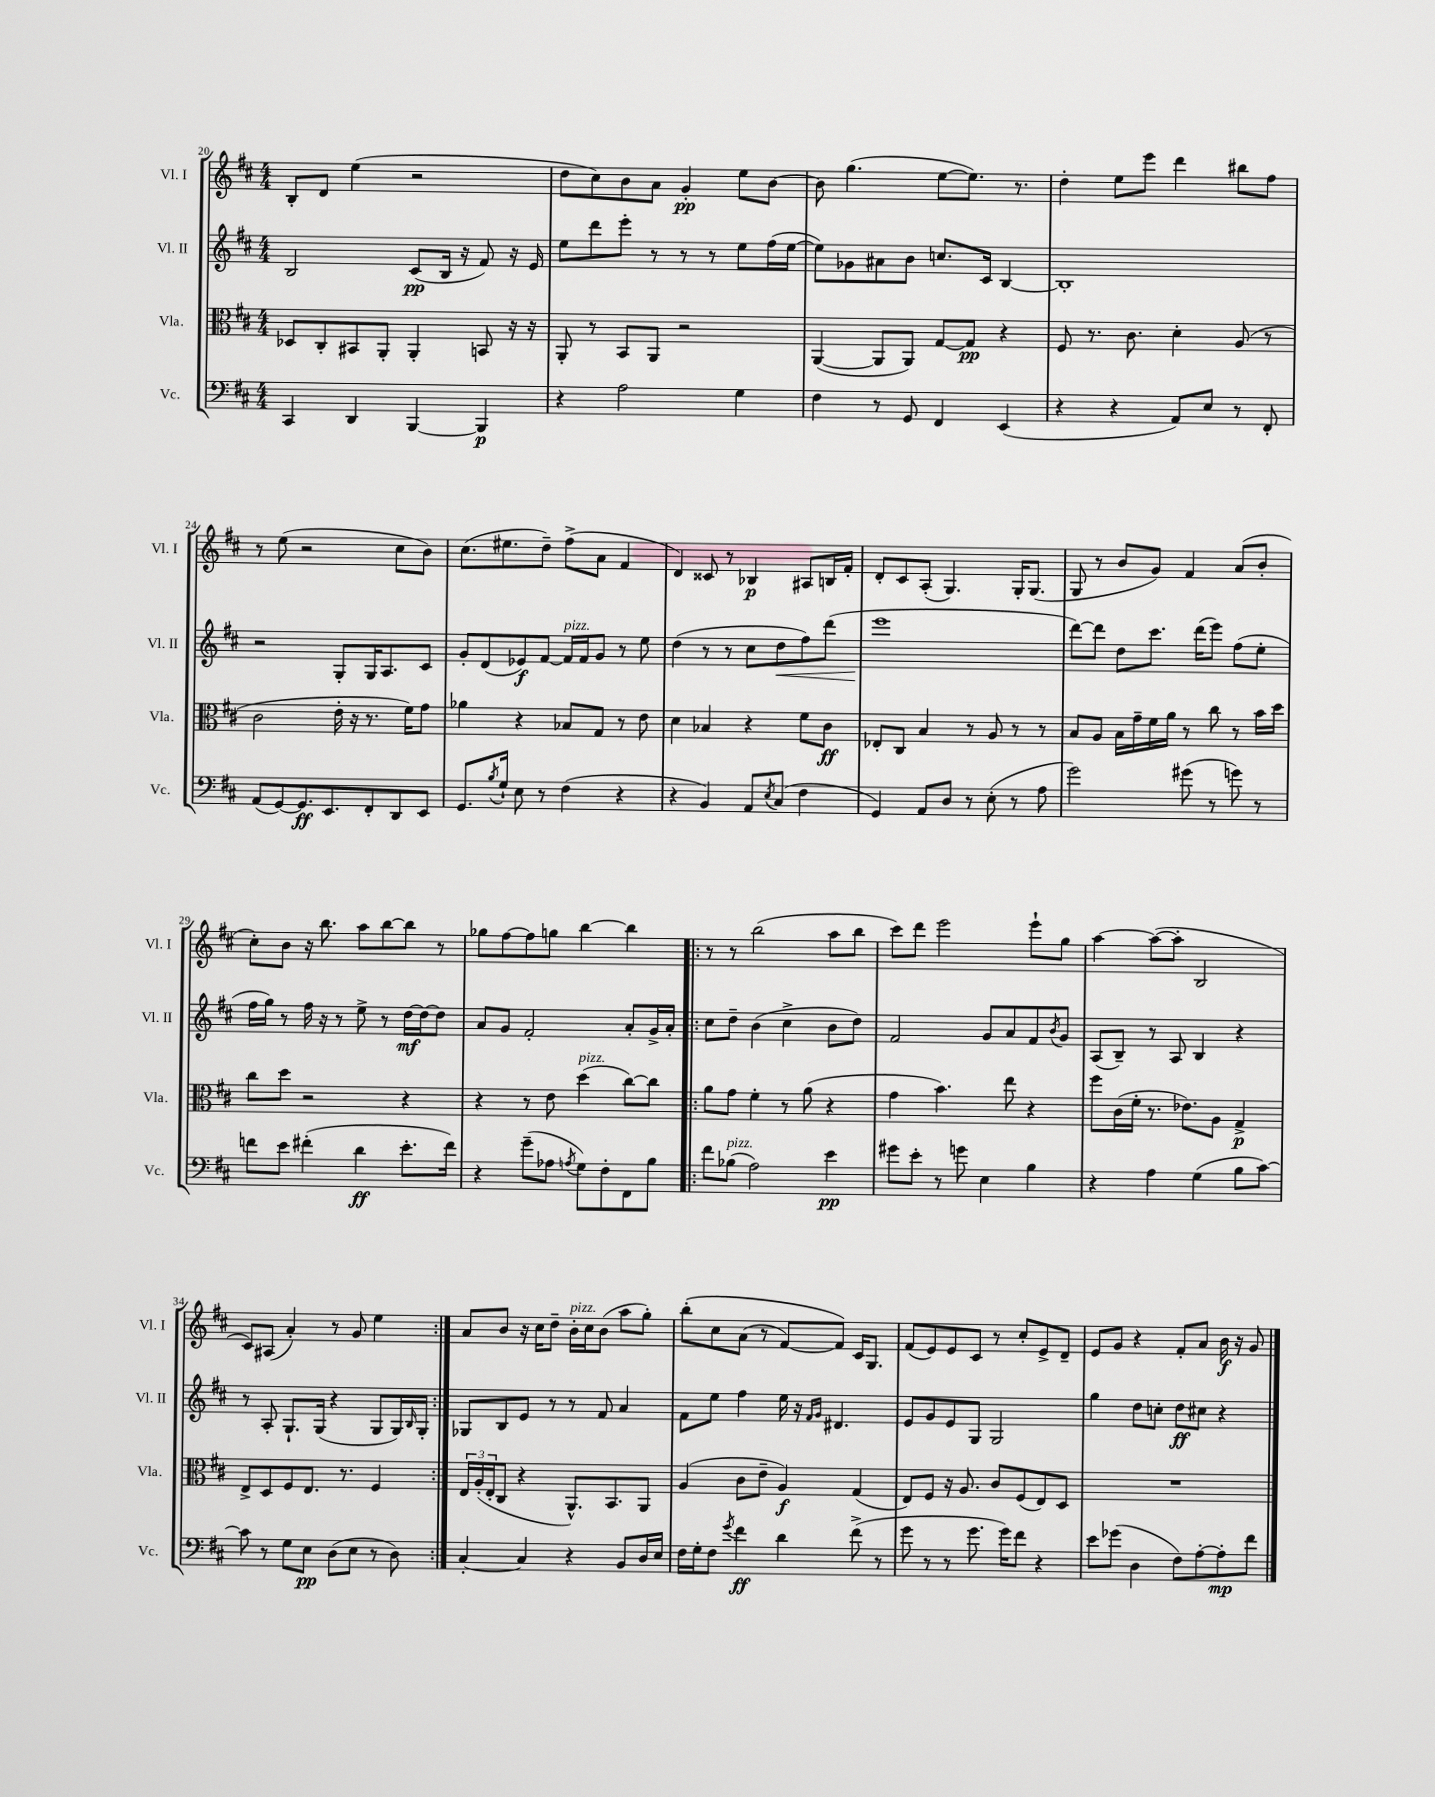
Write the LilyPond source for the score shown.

<<
\new StaffGroup <<
\new Staff = "s0" \with { instrumentName = "Vl. I" shortInstrumentName = "Vl. I" } {
    \clef treble \key d \major \numericTimeSignature \time 4/4
    b8-. d'8 e''4( r2 |
    d''8 cis''8) b'8 a'8 g'4-.\pp e''8 b'8~ |
    b'8 g''4.( e''8~ e''8.) r8. |
    d''4-. e''8 e'''8 d'''4 bis''8 fis''8 |
    r8 e''8( r2 cis''8 b'8) |
    cis''8.( eis''8. d''8--) fis''8->( a'8 fis'4 |
    d'4) cisis'8 r8 bes4\p ais8 b16 fis'16-. |
    d'8-. cis'8 a8-.( g4.) g16-. g8.( |
    g8 r8 b'8 g'8) fis'4 a'8( b'8-. |
    cis''8-.) b'8 r16 b''8. a''8 b''8~ b''8 r8 |
    ges''8 fis''8~ fis''8 g''8 b''4~ b''4 |
    \repeat volta 2 { r8 r8 b''2( a''8 b''8 |
    cis'''8) d'''8 e'''2 e'''8-! g''8 |
    a''4~ a''8~( a''8-. b2 |
    cis'8) ais8( a'4-.) r8 g'8 e''4 | }
    a'8 b'8 r16 cis''16 d''8-- b'16-.^\markup { \italic "pizz." } cis''16 b'8( a''8 g''8-.) |
    b''8-.\( cis''8 a'8( r8 fis'8~) fis'8\) cis'16 g8. |
    fis'8( e'8) e'8 cis'8 r8 cis''8-. e'8-> d'8-- |
    e'8 g'8 r4 fis'8-. a'8 b'16\f r16 g'8 \bar "|." |
}
\new Staff = "s1" \with { instrumentName = "Vl. II" shortInstrumentName = "Vl. II" } {
    \clef treble \key d \major \numericTimeSignature \time 4/4
    b2 cis'8\pp( b16 r16 fis'8) r16 e'16 |
    e''8 d'''8 e'''8-. r8 r8 r8 e''8 fis''16( e''16~ |
    e''8) ges'8 ais'8 b'8 c''8. cis'16 b4~ |
    b1-. |
    r2 g8-. g16 a8. cis'8 |
    g'8-. d'8( ees'8\f) fis'8~ fis'16^\markup { \italic "pizz." } fis'16 g'8 r8 e''8 |
    d''4( r8 r8 cis''8 d''8\< fis''8) d'''8( |
    e'''1\! |
    d'''8~) d'''8 d''8 cis'''8. d'''16( e'''8) fis''8( e''8-. |
    fis''16 g''16) r8 fis''16 r16 r8 e''8-> r8 d''16~\mf d''16~ d''8 |
    a'8 g'8 fis'2-. a'8-. g'16-> a'16-. |
    \repeat volta 2 { cis''8 d''8-- b'4( cis''4-> b'8 d''8) |
    fis'2 g'8 a'8 fis'8 \acciaccatura { b'8 } g'8 |
    a8( b8--) r8 a8 b4 r4 |
    r8 a8-. g8.-! g16( r4 g8 g16) \grace { b16 } g16-. | }
    ges8 b8 e'8 r8 r8 fis'8 a'4 |
    fis'8 e''8 fis''4 e''16 r16 \grace { fis'16 g'16 } dis'4. |
    e'8 g'8 e'8 g8 g2 |
    g''4 d''8 c''8-. d''8\ff cis''8 r4 \bar "|." |
}
\new Staff = "s2" \with { instrumentName = "Vla." shortInstrumentName = "Vla." } {
    \clef alto \key d \major \numericTimeSignature \time 4/4
    des8 cis8-. bis,8 a,8-. a,4-. b,8 r16 r16 |
    a,8-. r8 b,8 a,8 r2 |
    a,4~( a,8 a,8) g8~ g8\pp r4 |
    fis8 r8. cis'8. d'4-. a8( r8 |
    cis'2 e'16-. r16 r8. fis'16) g'8 |
    aes'4 r4 bes8 g8 r8 e'8 |
    d'4 bes4 r4 fis'8 cis'8\ff |
    ees8-. cis8 b4 r8 a8 r8 r8 |
    b8 a8 b16 g'16-- fis'16 a'16 r8 cis''8 r8 b'16 d''16 |
    cis''8 d''8 r2 r4 |
    r4 r8 e'8 d''4^\markup { \italic "pizz." }( cis''8~) cis''8 |
    \repeat volta 2 { a'8 g'8 fis'4-. r8 a'8( r4 |
    g'4 b'4.) e''8 r4 |
    fis''8 cis'16( fis'16-. r8. ees'8.) a8 g4->\p |
    e8-> d8 fis8 e8. r8. fis4 | }
    \tuplet 3/2 { e16 a16-.( e16-. } cis8 r4 a,8.-^) b,8. a,8 |
    a4( cis'8 e'8-- a4\f) g4( |
    e8) fis8 r16 a8. cis'8 fis8( e8) d8 |
    R1 \bar "|." |
}
\new Staff = "s3" \with { instrumentName = "Vc." shortInstrumentName = "Vc." } {
    \clef bass \key d \major \numericTimeSignature \time 4/4
    cis,4 d,4 b,,4~ b,,4\p |
    r4 a2 g4 |
    fis4 r8 g,8 fis,4 e,4( |
    r4 r4 a,8) e8 r8 fis,8-. |
    a,8( g,8~) g,8.\ff e,8. fis,8-. d,8 e,8 |
    g,8. \acciaccatura { b8 } g16-! e8 r8 fis4( r4 |
    r4 b,4) a,8 \acciaccatura { e8 } cis8( fis4 |
    g,4) a,8 d8 r8 e8-.( r8 a8 |
    g'2) gis'8( r8 g'8) r8 |
    f'8 e'8 fis'4-.( d'4\ff e'8.-. fis'16) |
    r4 g'8--( aes8 \acciaccatura { a8 } g8) fis8-. fis,8 b8 |
    \repeat volta 2 { fis'8 bes8^\markup { \italic "pizz." }( a2) e'4\pp |
    gis'8 e'8-. r8 g'8 e4 b4 |
    r4 a4 g4( b8 cis'8~) |
    cis'8 r8 g8 e8\pp d8( e8 r8 d8) | }
    cis4~-. cis4 r4 b,8 d16 e16 |
    fis16 g16-. fis8 \acciaccatura { g'8 } fis'4\ff d'4 fis'8->( r8 |
    g'8 r8 r8 g'8. g'16) fis'8 r4 |
    e'8 ges'8( d4 fis8) a8~-. a8-.\mp fis'8 \bar "|." |
}
>>
>>
\layout { \context { \Score currentBarNumber = #20 } }
